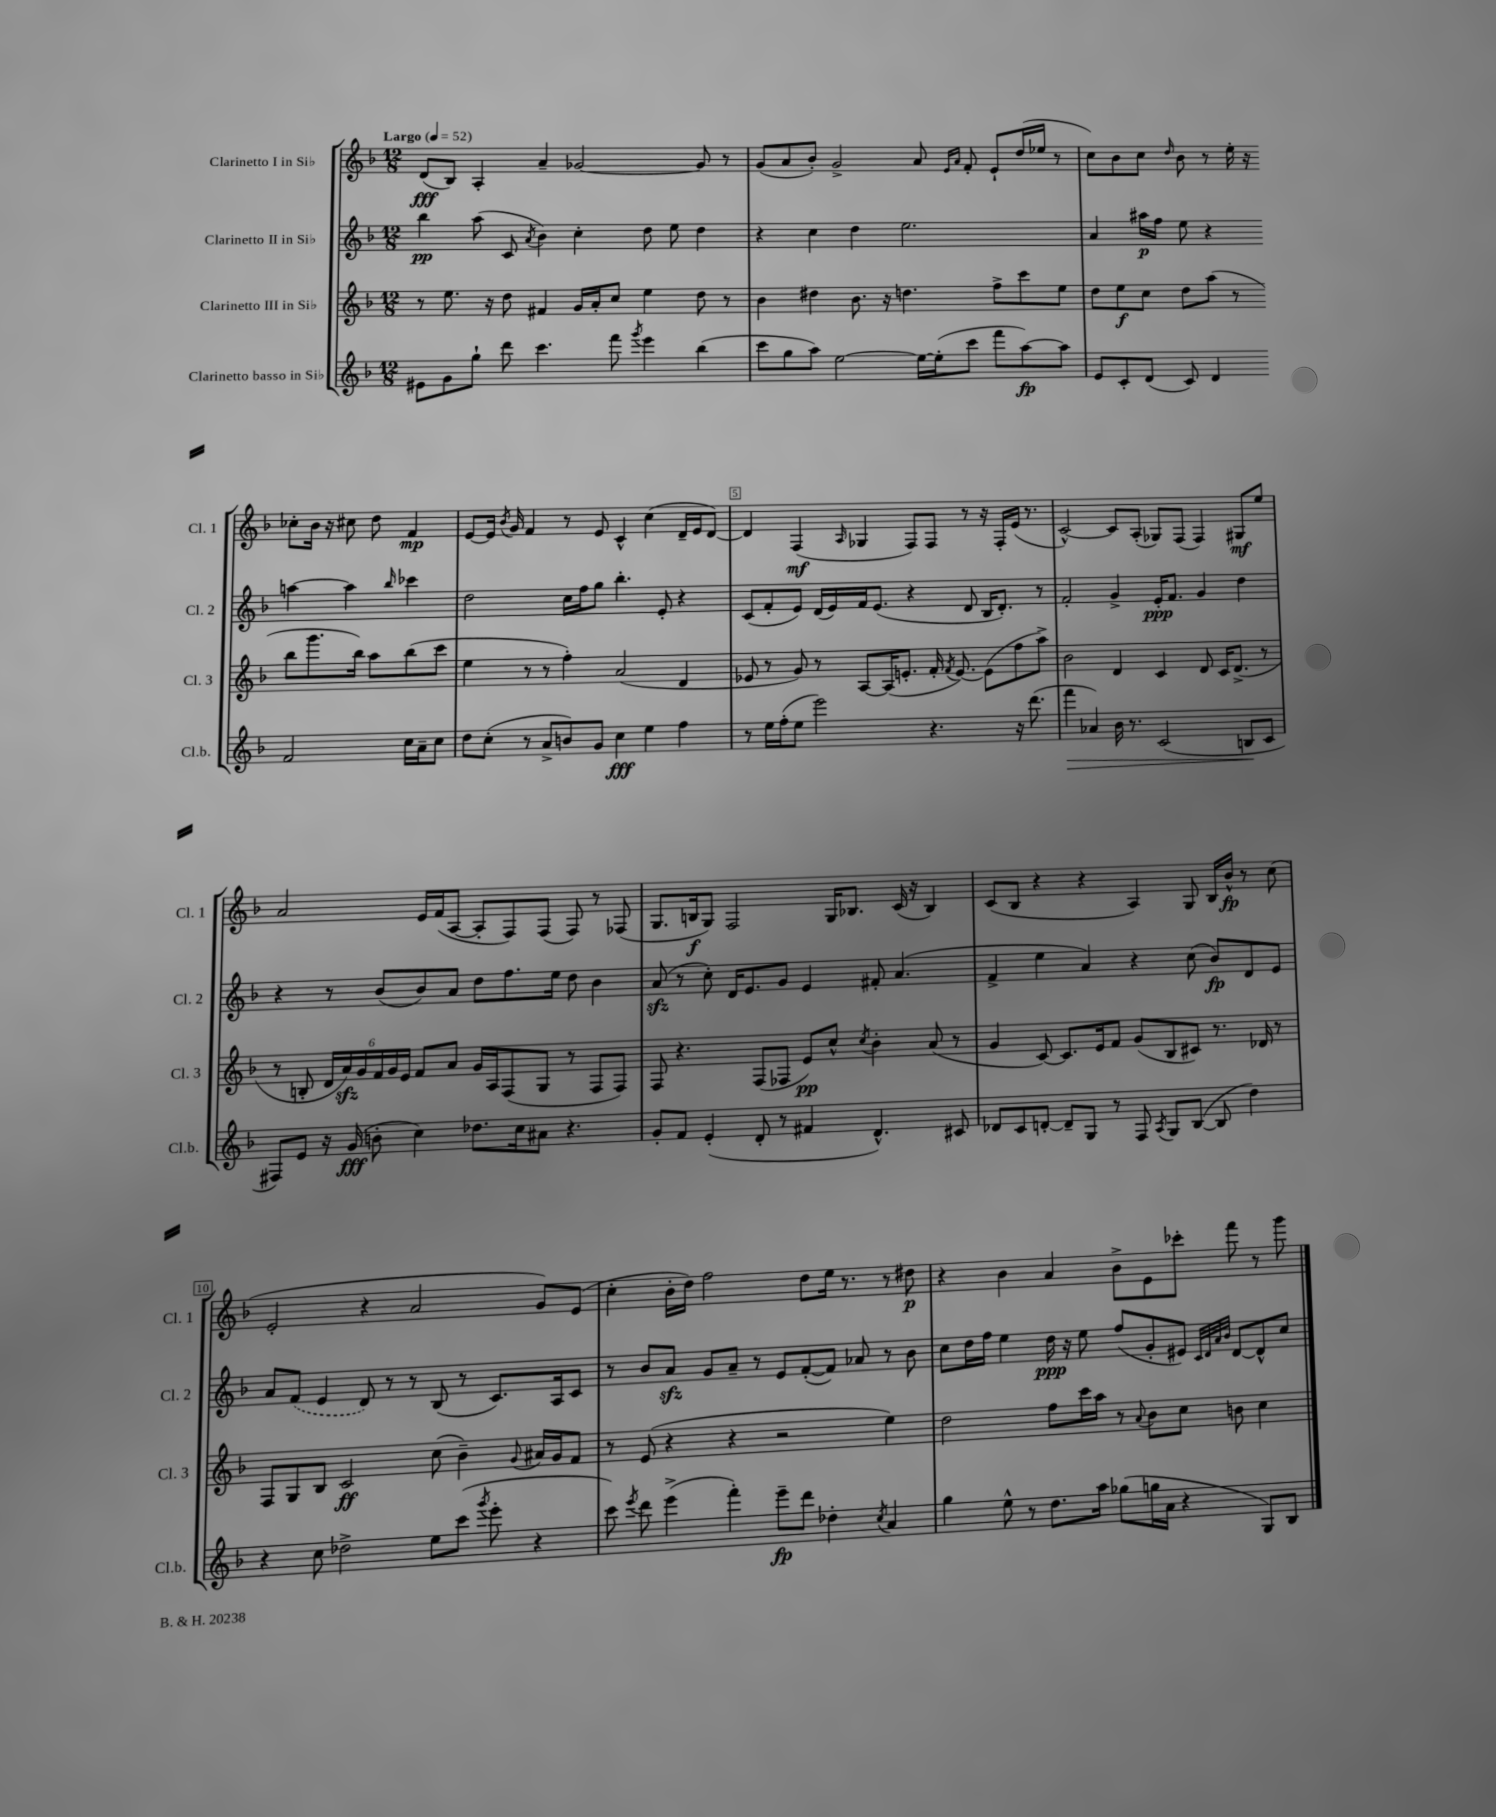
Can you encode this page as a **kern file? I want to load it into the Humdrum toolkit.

**kern	**kern	**kern	**kern
*staff4	*staff3	*staff2	*staff1
*clefG2	*clefG2	*clefG2	*clefG2
*k[b-]	*k[b-]	*k[b-]	*k[b-]
*M12/8	*M12/8	*M12/8	*M12/8
*MM52	*MM52	*MM52	*MM52
8e#\L	8r	4bb-\	(8d/L
8g\	8.ee\	.	8B-/J)
8gg`\J	.	(8aa\	4A'/
.	16r	.	.
8ddd\	8dd\	8c/	.
.	.	8qa/	.
4.ccc\	4f#/	4b-\)	4a~/
.	16g/LL	4cc'\	[2g-/
.	16a'/J	.	.
8fff\	8cc/J	.	.
8qggg/	.	.	.
4eee\	4ee\	8dd\	.
.	.	8ee\	.
(4bb-\	8dd\	4dd\	8g-/]
.	8r	.	8r
=	=	=	=
8ccc\L	4b-\	4r	(8g/L
8gg\	.	.	8a/
8aa\J)	4dd#\	4cc\	8b-'/J)
[2ee\	.	.	2g^/
.	8.b-\	4dd\	.
.	16r	.	.
.	4.dd\	2.ee\	.
16ee\_LL	.	.	8a/
(16ee'\]J	.	.	.
.	.	.	16qqe/LL
.	.	.	16qqa/JJ
8ccc\J	.	.	8f'/
8fff\L	8ff^\L	.	8e`/L
[8aa\)	8ccc\	.	(16dd/L
.	.	.	16ee-/JJ
8aa\]J	8ee\J	.	8r
=	=	=	=
8e/L	8dd\L	4a/	8cc\L)
8c'/	8ee\	.	8b-\
(8d/J	8cc\J	16aa#\LL	8cc\J
.	.	16ff\JJ	.
.	.	.	16qqdd/
8c/)	8dd\L	8ee\	8b-\
4d/	(8aa\J	4r	8r
.	8r	.	16ee'\
.	.	.	16r
2f/	8bb-\L	[4aa\	8cc-'\L
.	8.ggg\	.	16b-\Jk
.	.	.	16r
.	.	4aa\]	8cc#\
.	16bb-\Jk)	.	.
.	8aa\L	.	8dd\
.	.	16qqbb-/	.
16cc\LL	(8bb-\	4ccc-\	4f/
16a~\J	.	.	.
8cc\J	8ccc\J	.	.
=	=	=	=
8dd\L	4ee\	2dd\	[8e/L
(8cc'\J	.	.	16e/]Jk
.	.	.	8qb-/
.	.	.	16g/
8r	8r	.	4f/
8a^/L	8r	.	.
8b/)	4ff'\)	16cc\LL	8r
.	.	16ff\J	.
8g/J	.	8gg\J	8e/
4cc\	(2a/	4.bb-'\	4c^^/
4ee\	.	.	(4cc\
.	.	8e'/	.
4ff\	4d/	4r	16d~/LL
.	.	.	16e/J
.	.	.	[8d/J)
=	=	=	=
8r	8e-/	(8c/L	4d/]
16ee\LL	8r	8f'/	.
(16ff'\J	.	.	.
8ee\J	8g/)	8e/J)	(4F/
2eee\)	8r	(16d/LL	.
.	.	16e/)	.
.	.	.	16qqA/
.	[8A/L	16f/J	4G-/
.	.	(8.e/J	.
.	(16A/]K	.	.
.	8.e'/J	.	.
.	.	4r	8F/L)
4.r	16f'/	.	8F/J
.	8qf/	.	.
.	[8.e/)	.	.
.	.	8d/	8r
.	(8e\]L	16B-/LK	16r
.	.	8.d'/J)	16F'/LL
16r	8ff\	.	(16e/JJ
(8.ddd\	.	.	8.r
.	8aa^\J)	8r	.
=	=	=	=
4fff\	2b-\	2f'/	[2c^^/)
4a-/)	.	.	.
16b-\	4d/	4g^/	8c/]L
8.r	.	.	.
.	.	.	(8A'/J
(2c/	4c/	16e'/LK	8G-/L)
.	.	8.f/J	.
.	.	.	(8F/J
.	8d/	4g/	4F/)
.	16c/LK	.	.
.	(8.d^/J	.	.
8B/L	.	4dd\	8G#/L
8c/J	8r	.	8ee/J
=	=	=	=
8F#/L)	8r	4r	2a/
8e/J	8B'/	.	.
16r	24d/LL	8r	.
.	24a/)	.	.
(16g/	.	.	.
.	24g/	.	.
8b'\	24f/	(8b-/L	.
.	24g/	.	.
.	24e/JJ	.	.
4cc\)	8f/L	8b-/)	16e/LL
.	.	.	(16f/J
.	8a/J	8a/J	[8A/J
8.dd-\L	16g/LL	8dd\L	8A'/]L
.	16A/J	.	.
.	(8F/	8.ff\	8F/)
16cc\k	.	.	.
8a#\J	8G/J	.	(8F/J
.	.	16ee\Jk	.
4.r	8r	8dd\	8F/)
.	8F/L	4b-\	8r
.	8F/J)	.	(8F-/
=	=	=	=
8g'/L	8F/	(8a/	8.G/L
8f/J	4.r	8r	.
.	.	.	16B/k
(4e'/	.	8cc'\)	8G/J)
.	.	16d/LK	2F/
.	.	8.e/	.
8d'/	(8F/L	.	.
8r	8F-/J	8g/J	.
4f#/	8e/L)	4e/	.
.	8cc^^/J	.	16G/LK
.	.	.	8.B-/J
.	8qcc/	.	.
4.d^^/)	4b-'\	8f#'/	.
.	.	(4.a/	(16c/
.	.	.	16r
.	(8a/	.	4B-/)
8c#/	8r	.	.
=	=	=	=
8d-/L	4g/	4f^/	(8c/L
8c/	.	.	8B-/J
[8d'/J	[8c/)	4ee\	4r
8d~/]L	8.c/]L	.	.
8G/J	.	4a/)	4r
.	16e/k	.	.
8r	8f/J	.	.
8F/	(8g/L	4r	4A/)
8qA/	.	.	.
8G/L	8B-/	.	.
([8B-/J	8c#/J)	(8cc\	8G/
8B-/]	8.r	8b-/L)	16B-/LL
.	.	.	16b-^^/JJ
4dd\)	.	8d/	8r
.	16d-/	.	.
.	8r	8e/J	(8cc\
=	=	=	=
4r	8F/L	8a/L	2e'/
.	8G/	(8f/J	.
8cc\	8B-/J	4e/	.
2dd-^\	2c/	.	.
.	.	8d/)	4r
.	.	8r	.
.	.	8r	2a/
8ee\L	(8cc\	(8B-/	.
(8ccc\J	4b-~\)	8r	.
8qggg/	.	.	.
8eee'\	.	8.c/L)	.
.	8qqg/	.	.
4r	16a#/LL	.	8g/L)
.	16g/J	16A/k	.
.	8f/J	8c/J	(8e/J
=	=	=	=
8ccc\)	8r	8r	4cc'\
8qeee/	.	.	.
8ddd\	(8e/	8b-/L	.
(4eee^\	4r	8a/J	16b-'\LL
.	.	.	16dd\JJ)
.	.	8g/L	2ff\
4fff'\)	4r	8a~/J	.
.	.	8r	.
8eee~\L	2r	8e/L	.
8ddd\J	.	([8f'/	8dd\L
4dd-'\	.	8f/]J)	16ee\Jk
.	.	.	8.r
.	.	8a-/	.
8qcc/	.	.	.
4a/	4ee\)	8r	8r
.	.	8b-\	8dd#\
=	=	=	=
4gg\	2dd\	8cc\L	4r
.	.	16dd\L	.
.	.	16ff\JJ	.
8ee^^\	.	4ee\	4b-\
8r	.	.	.
8.dd\L	8ff\L	16dd\	4a/
.	.	16r	.
.	16ccc\L	8ee\	.
16aa\Jk	16aa\JJ	.	.
(8gg-\L	8r	(8ff/L	8b-^\L
.	8qqa/	.	.
16gg\L	8b-\L	8g'/	8e\
16a\JJ	.	.	.
4r	8cc\J	8e#/J)	8ccc-'\J
.	.	32qqc/LLL	.
.	.	32qqd/	.
.	.	32qqa/	.
.	.	32qqb-/JJJ	.
.	8b\	[8d/L	8fff\
8G/L)	4cc\	8d^^/]	8r
8B-/J	.	8cc/J	8ggg\
==	==	==	==
*-	*-	*-	*-
